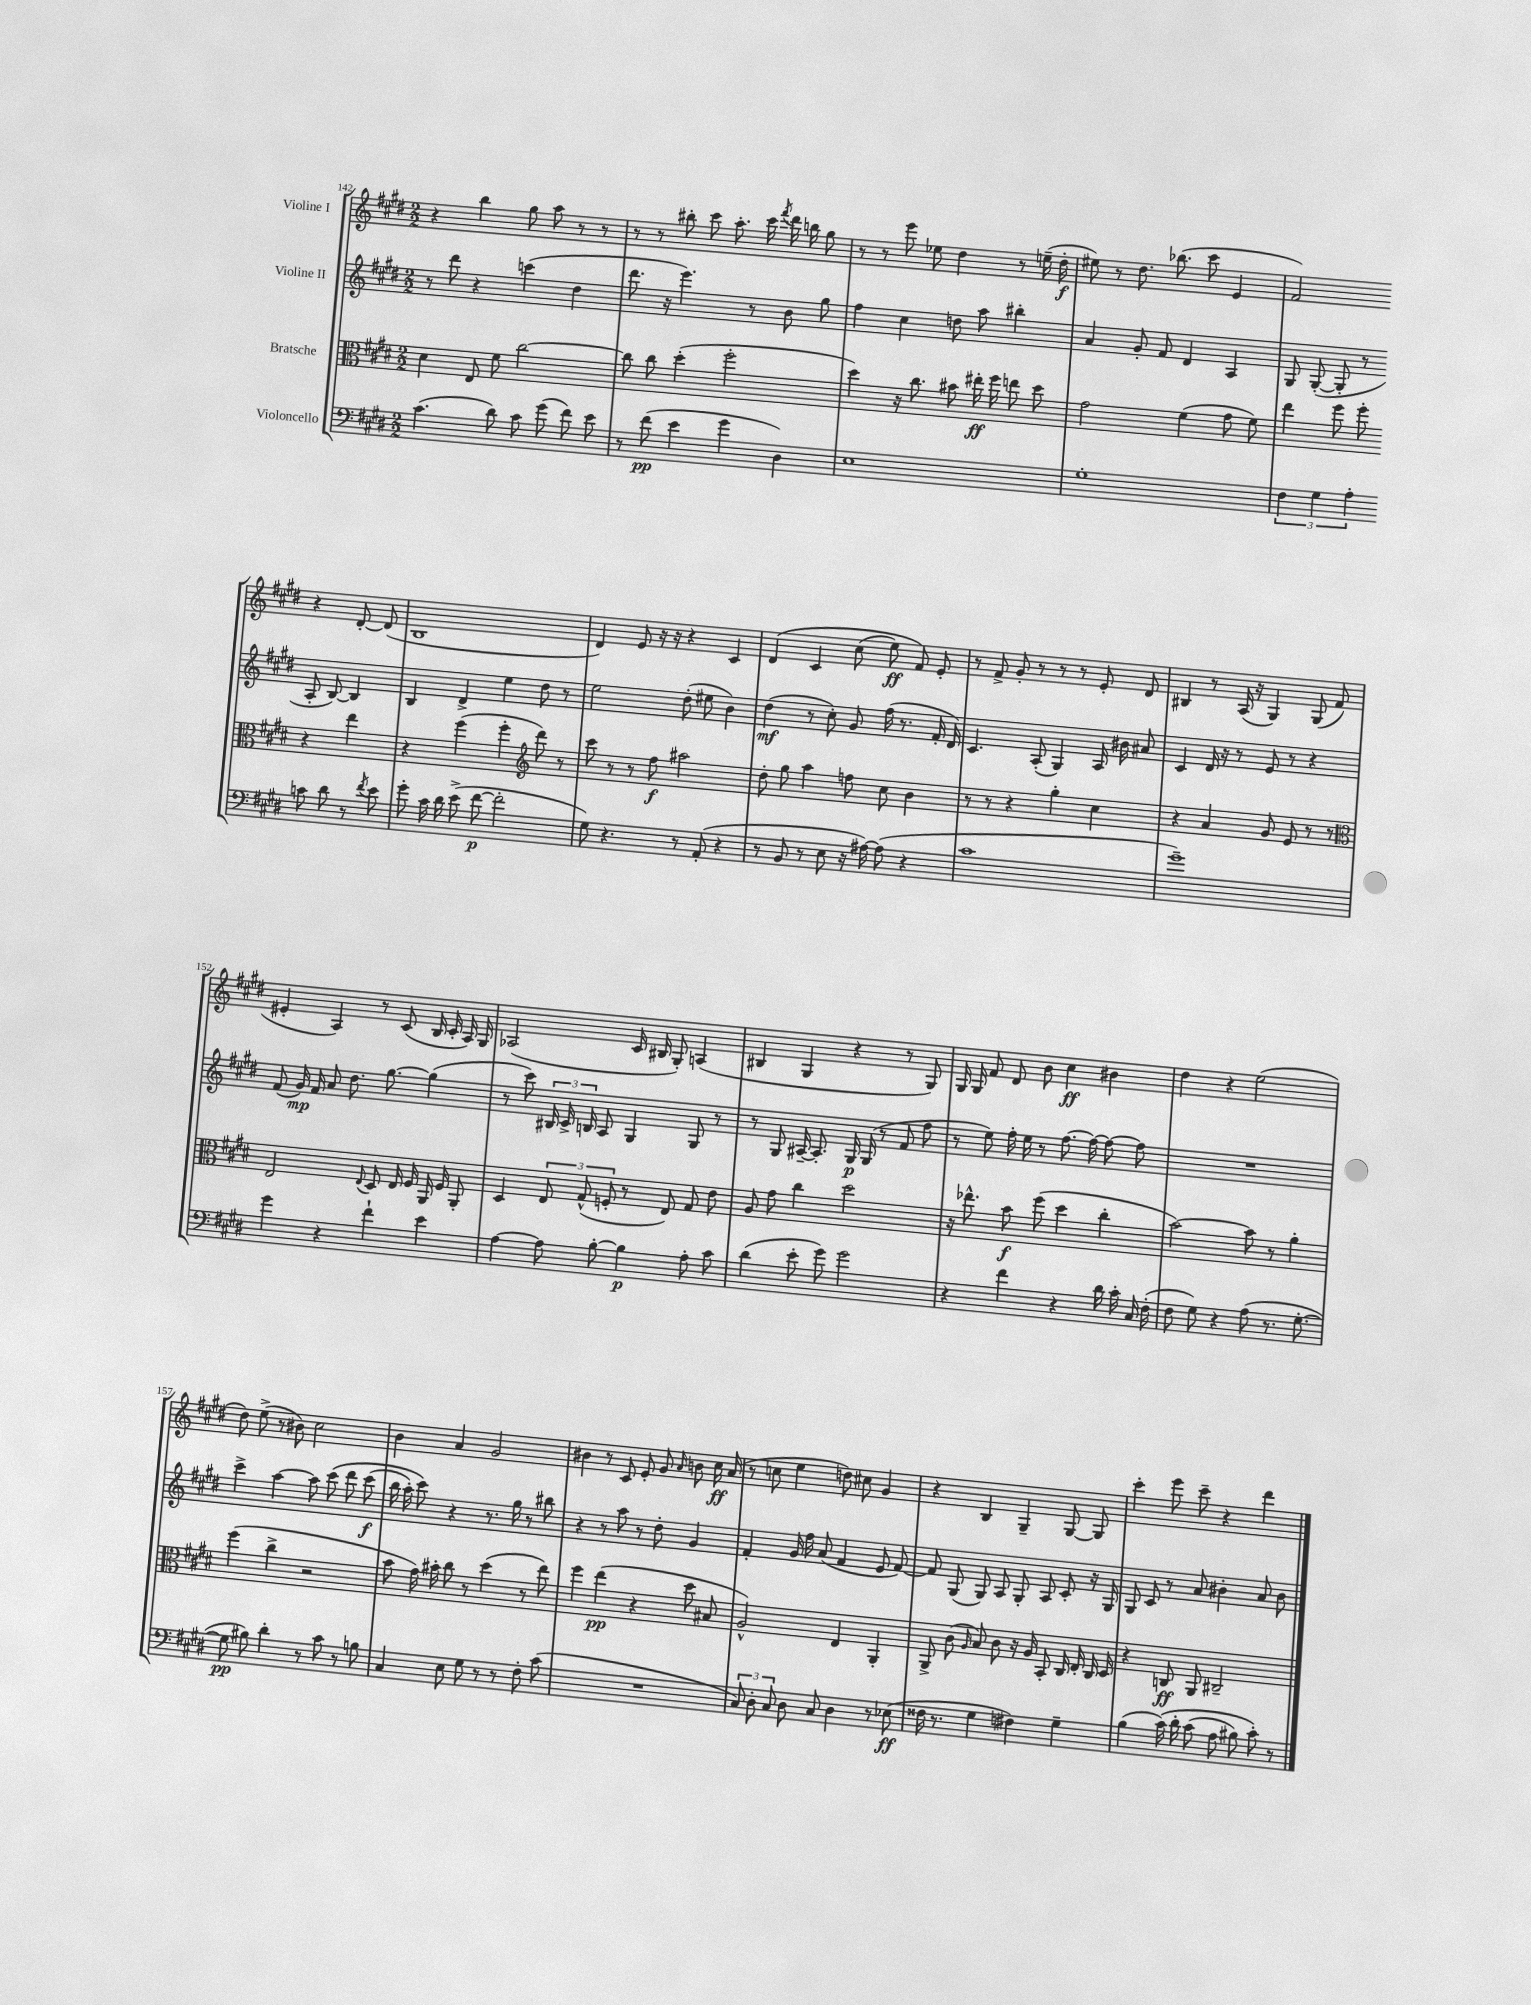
<<
\new StaffGroup <<
\new Staff = "s0" \with { instrumentName = "Violine I" } {
    \clef treble \key e \major \numericTimeSignature \time 2/2
    \autoBeamOff r4 b''4 gis''8 a''8 r8 r8 |
    r8 r8 bis''8-. cis'''8 a''8.-. cis'''16 \acciaccatura { fis'''8 } dis'''16 b''16 gis''8 |
    r8 r8 e'''8 ees''8 dis''4 r8 e''16--( dis''16-.\f |
    eis''8) r8 dis''8. bes''8.( cis'''8 e'4 |
    fis'2) r4 dis'8~-. dis'8( |
    b1 |
    dis'4) e'8 r16 r16 r4 cis'4 |
    dis'4\( cis'4 cis''8( e''8\ff) fis'8\) e'8-. |
    r8 fis'8-> gis'8-. r8 r8 r8 e'8-. dis'8 |
    bis4 r8 a16( r16 gis4) gis8( fis'8 |
    eis'4-. a4) r8 cis'8( b16 cis'16-. a16) gis16 |
    aes2( cis'16 bis16 gis8-.) a4( |
    bis4 gis4 r4 r8 gis8) |
    gis16 gis16 fis'8 dis'8 b'8 cis''4\ff bis'4 |
    dis''4 r4 e''2( |
    dis''8) e''8->( r8 bis'8) cis''2 |
    b'4 a'4 gis'2 |
    bis'4 r8 cis'8 e'8-. gis'8 \grace { a'16 } b'8 cis''16\ff a'16( |
    r8 c''8 e''4 d''8) cis''8 gis'4 |
    r4 b4 gis4-- gis8~ gis8 |
    cis'''4-. e'''8 cis'''8-- r4 dis'''4 \bar "|." |
}
\new Staff = "s1" \with { instrumentName = "Violine II" } {
    \clef treble \key e \major \numericTimeSignature \time 2/2
    \autoBeamOff r8 dis'''8 r4 c'''4( dis''4 |
    dis'''8. r16 e'''4.) r8 b'8 gis''8 |
    fis''4 cis''4 d''8 a''8 bis''4-. |
    a'4 gis'8-. fis'8 dis'4 a4 |
    gis8 gis8~-.( gis8-. r8 a8-. b8~) b4 |
    b4 dis'4-> e''4 dis''8 r8 |
    e''2 dis''8-.( eis''8 b'4) |
    dis''4\mf( r8 cis''8-.) gis'8 fis''16( r8. fis'16-. dis'16) |
    cis'4. a8-.( gis4) a16 bis'16 ais'8 |
    cis'4 dis'16 r16 r8 e'8 r8 r4 |
    fis'8( gis'16\mp) fis'16 a'8 dis''8. gis''8.~ gis''4( |
    r8 cis'''8) \tuplet 3/2 { bis16 cis'16-> b16 } a8 gis4 gis8 r8 |
    r8 gis8 ais16~-- ais8.-. gis16\p gis16( r8 fis'8 fis''8 |
    r8 e''8) fis''16-. e''16 r8 fis''8.~ fis''16~ fis''8~ fis''8 |
    R1 |
    cis'''4-> a''4~ a''8 cis'''8\( dis'''8 cis'''8\f( |
    b''16 a''16-.) cis'''8\) r4 r8. gis''16 r8 bis''8 |
    r4 r8 a''8 r8 dis''8-. gis'4 |
    fis'4-. gis'16 fis''16 a'8( fis'4 e'8 fis'8~) |
    fis'8 gis8( gis8) a8 gis8-. a8 cis'8-. r16 gis16 |
    gis8 cis'8 r8 a'8 bis'4-. a'8 bis'8 \bar "|." |
}
\new Staff = "s2" \with { instrumentName = "Bratsche" } {
    \clef alto \key e \major \numericTimeSignature \time 2/2
    \autoBeamOff dis'4 e8 fis'8 cis''2~ |
    cis''8 cis''8 dis''4-.( fis''2-. |
    dis''4) r16 cis''8. bis'8 eis''16-.\ff fis''16 e''8 dis''8 |
    gis'2 fis'4( gis'8 fis'8) |
    e''4 fis''8 fis''8-. r4 e''4 |
    r4 fis''4( fis''4-. \clef treble dis'''8) r8 |
    cis'''8 r8 r8 fis''8\f ais''2 |
    dis''8-. gis''8 a''4 f''8 cis''8 b'4 |
    r8 r8 r4 gis''4-. cis''4 |
    r4 a'4 gis'8 e'8 r8 r8 |
    \clef alto e2 \appoggiatura { e8 } dis8 e16 fis16 a,16 fis16 a,8-. |
    dis4 \tuplet 3/2 { e8 gis8-^( f8-. } r8 e8) gis8 e'8 |
    a8 gis'8 cis''4 dis''2 |
    r16 ees''8.-^ b'8\f fis''8( dis''4 cis''4-. |
    b'2~) b'8 r8 a'4-. |
    fis''4( cis''4-> r2 |
    b'8 gis'16) bis'16-. cis''8 r8 dis''4( r8 e''8) |
    fis''4 e''4\pp( r4 dis''8 bis8 |
    a2-^) e4 a,4-. |
    a,8-> cis'8( \grace { a16 } b8) cis'8 r16 a16 b,8-. cis16 e16-. cis16 dis16 |
    r4 c8\ff a,8 cis2-- \bar "|." |
}
\new Staff = "s3" \with { instrumentName = "Violoncello" } {
    \clef bass \key e \major \numericTimeSignature \time 2/2
    \autoBeamOff cis'4.( dis'8) cis'8 gis'8( fis'8) e'8 |
    r8 fis'8\pp( e'4 gis'4 dis4) |
    e1 |
    gis1-. |
    \tuplet 3/2 { fis4 gis4 a4-. } c'8 dis'8 r8 \acciaccatura { fis'8 } e'8 |
    gis'8-. cis'16 dis'16 e'8->( fis'8~\p fis'2-. |
    gis8) r4. r8 a,8-.( r4 |
    r8 b,8 r8 e8 r16 ais16~) ais8( r4 |
    cis'1 |
    gis'1--) |
    gis'4 r4 fis'4-! e'4 |
    a4~ a8 b8~-. b4\p a8-. cis'8 |
    dis'4( e'8-. gis'8) gis'2 |
    r4 fis'4 r4 dis'16 cis'16-. cis16 fis16-.( |
    fis8 gis8) r4 a8( r8. gis8.~-. |
    gis8\pp bis8) dis'4-. r8 cis'8 r8 b8 |
    cis4 e8 gis8 r8 r8 fis8-. cis'8( |
    R1 |
    \tuplet 3/2 { cis8) dis8-. cis8 } dis8 cis8 dis4 r8 ees8\ff( |
    fisis16 r8. gis4 fis4) gis4-- |
    b4( cis'16)\( dis'16-. cis'8( a8 bis8) cis'8-.\) r8 \bar "|." |
}
>>
>>
\layout { \context { \Score currentBarNumber = #142 } }
